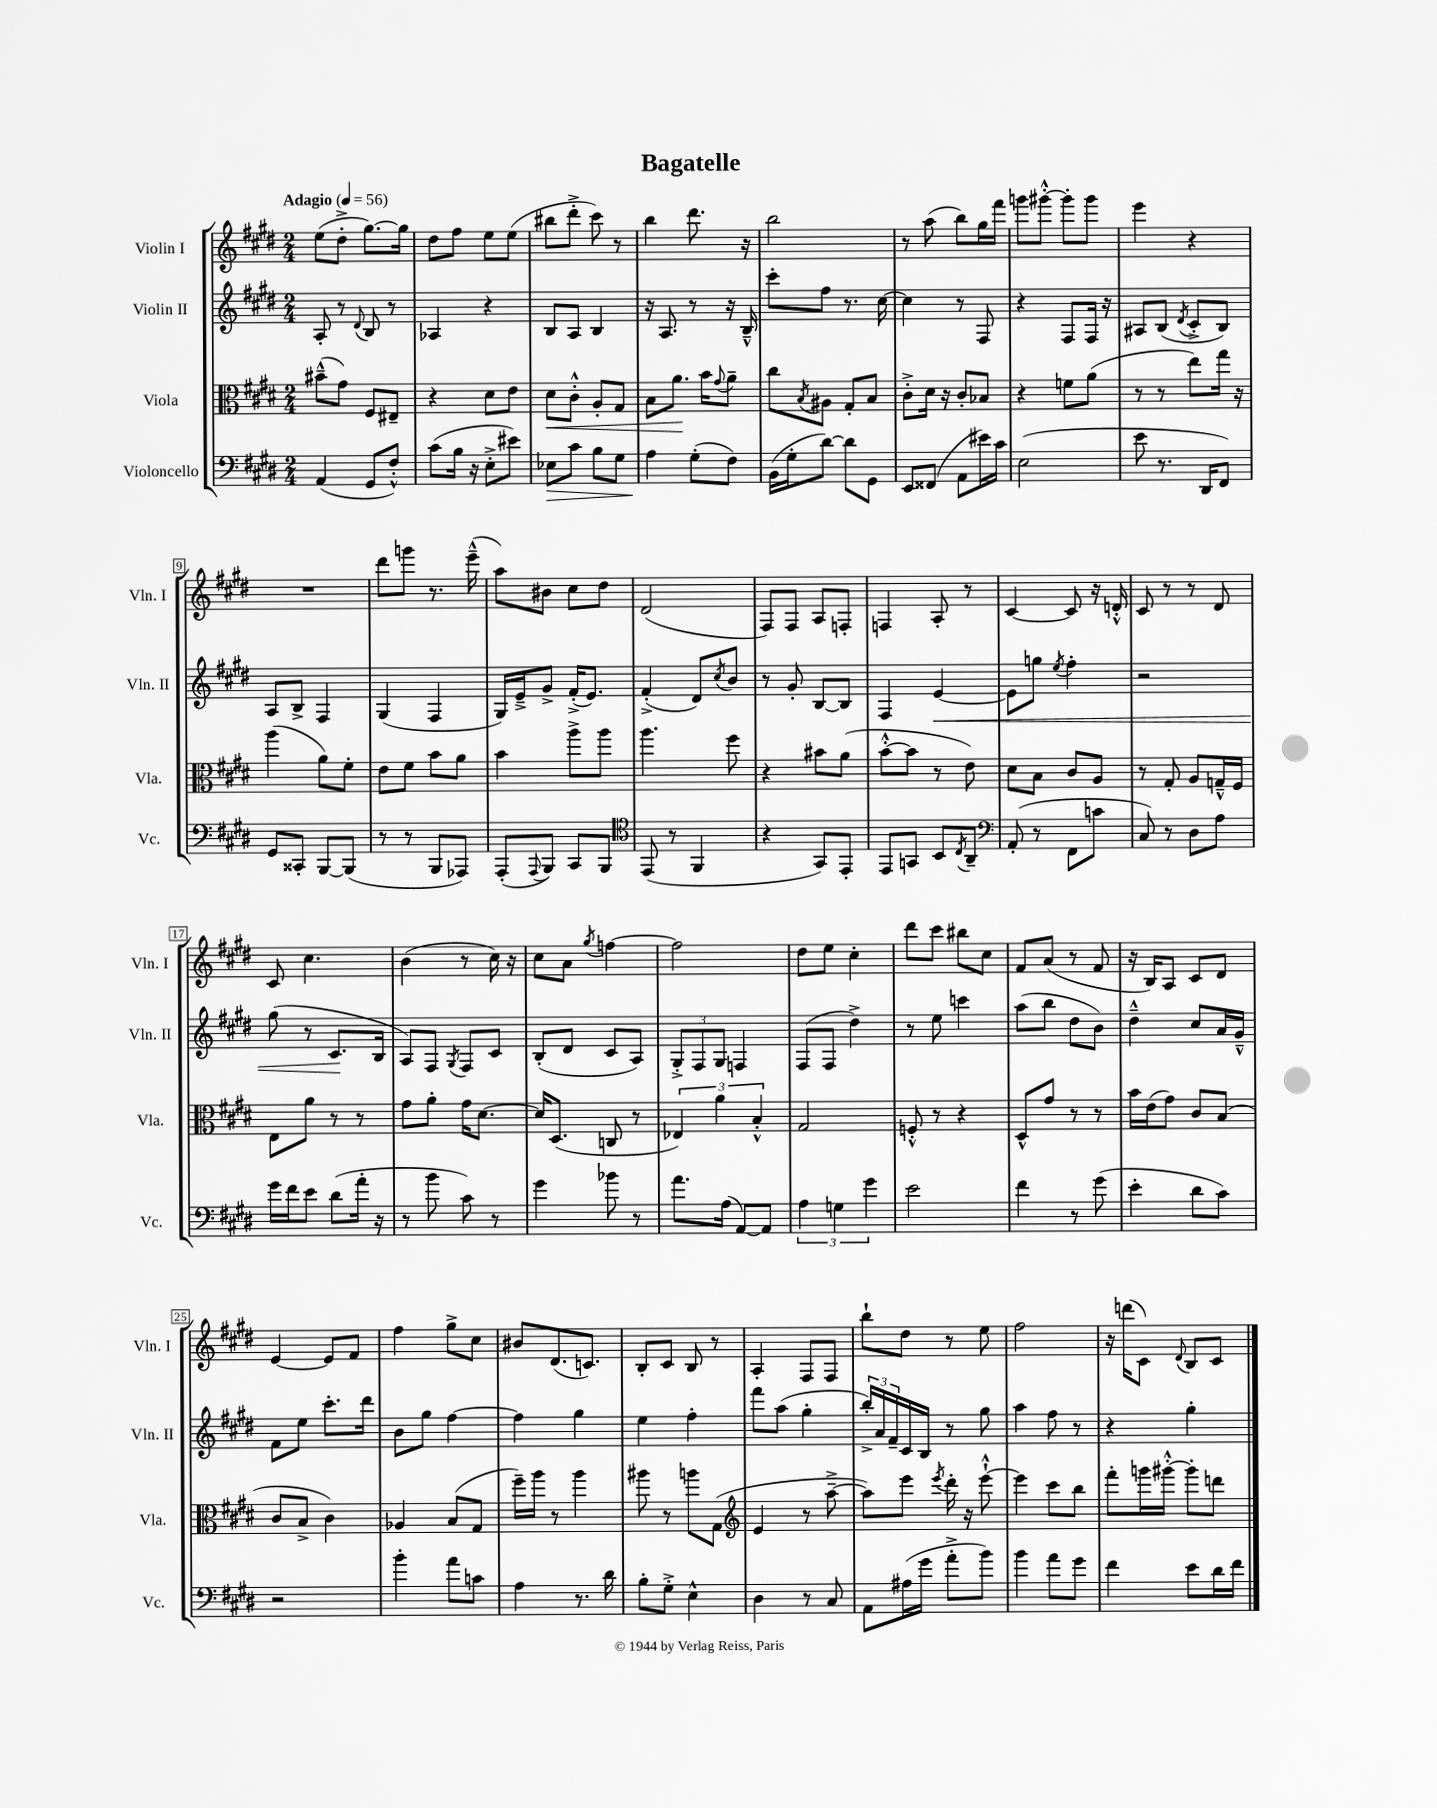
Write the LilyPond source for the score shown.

\header { title = "Bagatelle" }
<<
\new StaffGroup <<
\new Staff = "s0" \with { instrumentName = "Violin I" shortInstrumentName = "Vln. I" } {
    \clef treble \key e \major \numericTimeSignature \time 2/4 \tempo "Adagio" 4 = 56
    e''8( dis''8-.-> gis''8.~) gis''16 |
    dis''8 fis''8 e''8 e''8( |
    bis''8 dis'''8-.-> cis'''8) r8 |
    b''4 dis'''8. r16 |
    b''2 |
    r8 a''8( b''8) gis''16 fis'''16 |
    g'''8 gis'''8~-.-^ gis'''8-. gis'''8 |
    e'''4 r4 |
    R2 |
    dis'''8 g'''8 r8. e'''16---^( |
    a''8) bis'8 cis''8 dis''8 |
    dis'2( |
    fis8) fis8 a8 f8-. |
    f4 a8-. r8 |
    cis'4~ cis'8 r16 d'16-.-^ |
    cis'8 r8 r8 dis'8 |
    cis'8 cis''4. |
    b'4( r8 cis''16) r16 |
    cis''8 a'8 \acciaccatura { gis''8 } f''4~ |
    f''2 |
    dis''8 e''8 cis''4-. |
    dis'''8 cis'''8 bis''8 cis''8 |
    fis'8 a'8( r8 fis'8 |
    r16 b16) a8 cis'8 dis'8 |
    e'4~ e'8 fis'8 |
    fis''4 gis''8-> cis''8 |
    bis'8 dis'8.( c'8.) |
    b8-. cis'8 b8 r8 |
    a4-. fis8 fis8 |
    b''8-! dis''8 r8 e''8 |
    fis''2 |
    r16 d'''16( cis'8) \appoggiatura { dis'8 } b8 cis'8 \bar "|." |
}
\new Staff = "s1" \with { instrumentName = "Violin II" shortInstrumentName = "Vln. II" } {
    \clef treble \key e \major \numericTimeSignature \time 2/4
    a8-. r8 \appoggiatura { dis'8 } b8 r8 |
    aes4 r4 |
    b8 a8 b4 |
    r16 a8. r8 r16 b16---^ |
    cis'''8-. fis''8 r8. cis''16~ |
    cis''4 r8 fis8 |
    r4 fis8 fis16 r16 |
    ais8 b8( \acciaccatura { dis'8 } cis'8-.-> b8) |
    a8 b8-> fis4 |
    gis4( fis4 |
    gis16) e'16---> gis'8-> fis'16-.->( e'8.) |
    fis'4-.->( dis'8) \acciaccatura { cis''8 } b'8 |
    r8 gis'8-. b8~ b8 |
    fis4 e'4~\< |
    e'8 g''8 \acciaccatura { e''8 } fis''4-. |
    r2 |
    gis''8( r8 cis'8.\! b16 |
    a8) fis8 \acciaccatura { gis8 } fis8 cis'8 |
    b8-.( dis'8 cis'8 a8) |
    \tuplet 3/2 { gis8-.-> fis8 gis8 } f4 |
    fis8( fis8 dis''4->) |
    r8 e''8 c'''4 |
    a''8( b''8 dis''8 b'8) |
    dis''4---^ cis''8 a'16 gis'16---^ |
    fis'8 e''8 cis'''8.-. dis'''16 |
    b'8 gis''8 fis''4~ |
    fis''4 gis''4 |
    e''4 fis''4-. |
    fis'''8 a''8( gis''4-. |
    \tuplet 3/2 { b''16-.->) a'16 fis'16-- } cis'16 b16 r8 gis''8 |
    a''4 fis''8 r8 |
    r4 gis''4-. \bar "|." |
}
\new Staff = "s2" \with { instrumentName = "Viola" shortInstrumentName = "Vla." } {
    \clef alto \key e \major \numericTimeSignature \time 2/4
    bis'8---^( gis'8) fis8 eis8-- |
    r4 dis'8 e'8 |
    dis'8\< cis'8-.-^ a8-. gis8 |
    b8 a'8.\! b'16 \appoggiatura { gis'8 } a'8-- |
    cis''8 \acciaccatura { b8 } ais8 gis8-. b8 |
    cis'8-.-> dis'16 r16 cis'8-. bes8 |
    r4 f'8 a'8( |
    r8 r8 e''8) gis''16 r16 |
    a''4( a'8) fis'8-. |
    e'8 fis'8 b'8 a'8 |
    b'4 a''8-> a''8 |
    a''4. fis''8 |
    r4 bis'8 a'8( |
    b'8~-.-^ b'8 r8 e'8) |
    dis'8 b8 cis'8 a8 |
    r8 gis8-. a8 g16---^ fis16 |
    e8 a'8 r8 r8 |
    gis'8 a'8-. gis'16 dis'8.~ |
    dis'16 dis8.( c8 r8 |
    \tuplet 3/2 { ees4) a'4 b4-.-^ } |
    gis2 |
    f8-.-^ r8 r4 |
    dis8-^ gis'8 r8 r8 |
    b'16 e'16( gis'8) cis'8 b8( |
    cis'8 b8-> cis'4) |
    aes4 b8( gis8 |
    fis''16--) a''16 r8 a''4 |
    ais''8 r8 a''8 gis8( |
    \clef treble e'4 r8 a''8~---> |
    a''8) e'''8 \acciaccatura { e'''8 } dis'''16-. r16 e'''8~-!-^ |
    e'''4 cis'''8 b''8 |
    fis'''8-. g'''16 gis'''16~-.-^ gis'''8-. d'''8 \bar "|." |
}
\new Staff = "s3" \with { instrumentName = "Violoncello" shortInstrumentName = "Vc." } {
    \clef bass \key e \major \numericTimeSignature \time 2/4
    a,4( gis,8 fis8-.-^) |
    cis'8( b16 r16 e8-.-> eis'8) |
    ees8\> cis'8 b8 gis8 |
    a4\! gis8-.( fis8) |
    b,16( gis16-. dis'8~) dis'8 gis,8 |
    e,8 fisis,8( a,8 eis'16) cis'16 |
    e2( |
    e'8 r8. dis,16 fis,8) |
    gis,8 cisis,8-. b,,8~ b,,8( |
    r8 r8 b,,8 aes,,8) |
    a,,8-.( \appoggiatura { a,,8 } b,,8) cis,8 b,,8 |
    \clef tenor e,8( r8 fis,4 |
    r4 gis,8) e,8-. |
    e,8 g,8 b,8 \acciaccatura { cis8 } a,8-- |
    \clef bass a,8-.( r8 fis,8 c'8 |
    cis8) r8 dis8 a8 |
    gis'16 fis'16 e'8 dis'8( a'16-. r16 |
    r8 b'8 cis'8) r8 |
    gis'4 bes'8 r8 |
    a'8. a16( a,8~) a,8 |
    \tuplet 3/2 { a4 g4 gis'4 } |
    e'2 |
    fis'4 r8 gis'8( |
    e'4-. dis'8 cis'8) |
    r2 |
    b'4-. a'8 c'8 |
    a4 r8. dis'16 |
    b8-. gis8-.-> e4-^ |
    dis4 r8 cis8 |
    a,8 ais16( gis'16 a'8-.-> b'8) |
    b'4 a'8 gis'8 |
    fis'4 e'8 dis'16 fis'16 \bar "|." |
}
>>
>>
\layout { \context { \Score \override BarNumber.stencil = #(make-stencil-boxer 0.1 0.3 ly:text-interface::print) } }
